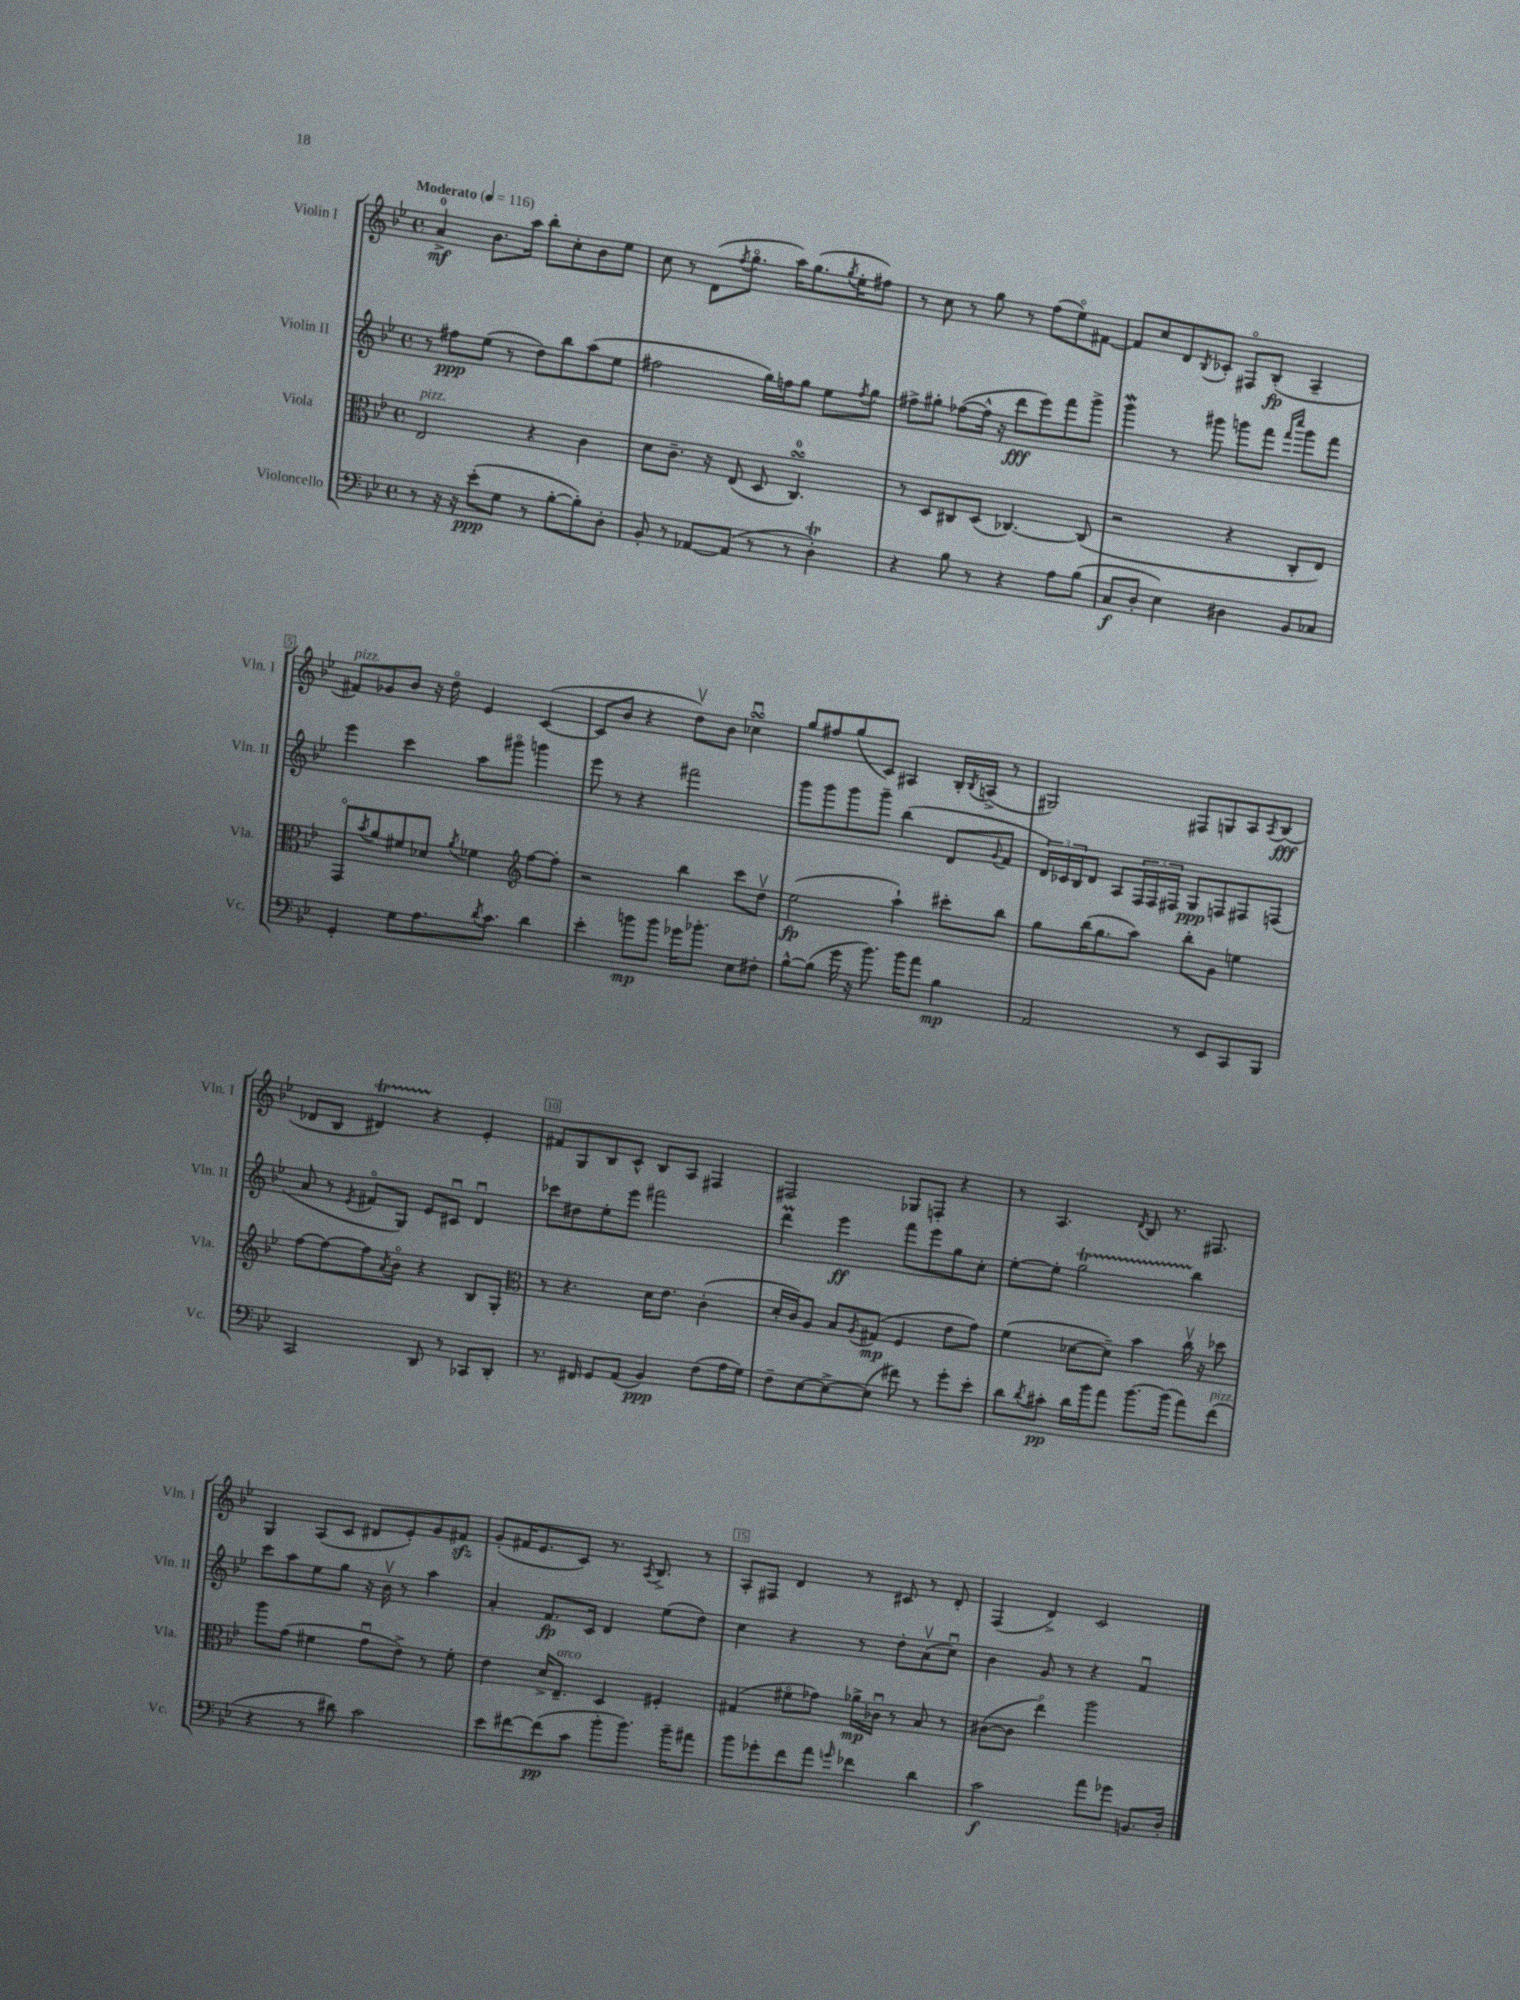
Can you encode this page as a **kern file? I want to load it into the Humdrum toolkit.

**kern	**dynam	**kern	**dynam	**kern	**dynam	**kern	**dynam
*part4	*part4	*part3	*part3	*part2	*part2	*part1	*part1
*staff4	*staff4	*staff3	*staff3	*staff2	*staff2	*staff1	*staff1
*I"Violoncello	*	*I"Viola	*	*I"Violin II	*	*I"Violin I	*
*I'Vc.	*	*I'Vla.	*	*I'Vln. II	*	*I'Vln. I	*
*clefF4	*	*clefC3	*	*clefG2	*	*clefG2	*
*k[b-e-]	*	*k[b-e-]	*	*k[b-e-]	*	*k[b-e-]	*
*M4/4	*	*M4/4	*	*M4/4	*	*M4/4	*
*met(c)	*	*met(c)	*	*met(c)	*	*met(c)	*
*MM116	*	*MM116	*	*MM116	*	*MM116	*
=1	=1	=1	=1	=1	=1	=1	=1
!	!	!	!	!	!	!LO:TX:a:B:t=Moderato	!
!	!	!LO:TX:a:i:t=pizz.	!	!	!	!	!
8r	.	2E-/	.	8r	.	4a^/	mf
16r	.	.	.	8ff#X\L	ppp	.	.
16r	.	.	.	.	.	.	.
(8e-'\L	ppp	.	.	(8ee-\J	.	8.b-\L	.
8G\J	.	.	.	8r	.	.	.
.	.	.	.	.	.	16aa\Jk	.
8r	.	4r	.	8dd\L)	.	8bb-'\L	.
[8B-'\L	.	.	.	8bb-\	.	8cc'\	.
8B-'\])	.	4c\	.	(8aa\	.	8b-\	.
8D'\J	.	.	.	8ee-\J	.	8ee-\J	.
=2	=2	=2	=2	=2	=2	=2	=2
8BB-'/	.	8d\L	.	2ff#X\	.	8cc\	.
8r	.	8.c~\J	.	.	.	8r	.
[8AA-X/L	.	.	.	.	.	(8d\L	.
.	.	16r	.	.	.	.	.
.	.	.	.	.	.	8qff/	.
(8AA-/J]	.	(8E-/	.	.	.	8.gg\J	.
8r	.	8D/	.	16gg\LL)	.	.	.
.	.	.	.	16ffn\J	.	16aa\KL)	.
8r	.	4.CsSSS/)	.	8gg\J	.	(8.gg\	.
4Dt'\)	.	.	.	8ee-\L	.	.	.
.	.	.	.	.	.	8qgg/	.
.	.	.	.	.	.	16ee-'\K	.
.	.	.	.	8qff/	.	.	.
.	.	.	.	8gg\J	.	8ff#X\J)	.
=3	=3	=3	=3	=3	=3	=3	=3
4r	.	8r	.	8ff#X^\L	.	8r	.
.	.	8D/L	.	8gg#X'\J	.	8cc\	.
8B-\	.	8C#X/	.	([8ff-X\L	.	8r	.
8r	.	(8D/J	.	16ff-^^\Jk]	.	8gg\	.
.	.	.	.	16r	.	.	.
4r	.	[4.C-X/)	.	8ddd\L	fff	8r	.
.	.	.	.	8eee-\)	.	(8ff\L	.
8A\L	.	.	.	8fff\	.	8ee-\)	.
(8B-\J	.	(8C-/]	.	8ggg^\J	.	[8f#X\J	.
=4	=4	=4	=4	=4	=4	=4	=4
8C/L	f	2r	.	4gggW\	.	8f#/L]	.
8D'/J	.	.	.	.	.	8cc/	.
4E-\)	.	.	.	8r	.	8d/	.
.	.	.	.	.	.	8qB-/	.
.	.	.	.	8ggg#X\	.	8c-X'/J	.
4D#X\	.	4r	.	8gggn\L	.	8F#X/L	.
.	.	.	.	8fff\J	.	(8B-'/J	fp
.	.	.	.	16qqfff/LL	.	.	.
.	.	.	.	16qqcccc/JJ	.	.	.
8BB-/L	.	8C'/L	.	8ggg\L	.	4A~/	.
8C-X/J	.	8E-/J)	.	8fff\J	.	.	.
!!LO:LB:g=z
=5	=5	=5	=5	=5	=5	=5	=5
!	!	!	!	!	!	!LO:TX:a:i:t=pizz.	!
4GG'/	.	8GG/L	.	4eee-\	.	8f#X/L)	.
.	.	8qb-/	.	.	.	.	.
.	.	8a/	.	.	.	8g-X/	.
8G\L	.	8f#X/	.	4ccc\	.	8b-/J	.
8.A\	.	8d-X/J	.	.	.	16r	.
.	.	.	.	.	.	16dd\	.
.	.	8qa/	.	.	.	.	.
.	.	4f-X\	.	8aa\L	.	4e-/	.
8qd/	.	.	.	.	.	.	.
8.c\J	.	.	.	.	.	.	.
.	.	.	.	8ggg#X\J	.	.	.
*	*	*clefG2	*	*	*	*	*
4d\	.	[8ff\L	.	4gggn\	.	([4c/	.
.	.	8ff'\J]	.	.	.	.	.
=6	=6	=6	=6	=6	=6	=6	=6
4e-'\	.	2r	.	8eee-\	.	8c/L]	.
.	.	.	.	8r	.	8b-/J	.
8bn\L	mp	.	.	4r	.	4r	.
8b\J	.	.	.	.	.	.	.
16g-X\KL	.	4bb-\	.	2fff#X\	.	8ddv\L)	.
8.b-X'\J	.	.	.	.	.	.	.
.	.	.	.	.	.	8b-\J	.
8E-\L	.	8ccc\L	.	.	.	4cc-XsSSsu\	.
8F#X'\J	.	8ddv\J	.	.	.	.	.
=7	=7	=7	=7	=7	=7	=7	=7
[8B-^^\L	.	(2ee-\	fp	8ggg\L	.	8gg/L	.
(8B-\J]	.	.	.	8ggg\	.	8ff#X/	.
16g\	.	.	.	8ggg\	.	(8gg/	.
16r	.	.	.	.	.	.	.
8.b-\)	.	.	.	8ggg~\J	.	8c/J)	.
.	.	4aa`\)	.	(4bb-\	.	4A#X/	.
16b-\KL	.	.	.	.	.	.	.
8a\J	.	.	.	.	.	.	.
4B-\	mp	8ccc#X'\L	.	8d/L	.	16B-'/LL	.
.	.	.	.	.	.	8qB-/	.
.	.	.	.	.	.	(16An^/JJ	.
.	.	.	.	8qqg/	.	.	.
.	.	8bb-\J	.	8f/J	.	8r	.
=8	=8	=8	=8	=8	=8	=8	=8
2AA/	.	8gg\L	.	24d/LL)	.	2G#X/)	.
.	.	.	.	24c-X/	.	.	.
.	.	.	.	24B-/J	.	.	.
.	.	(16bb-\K	.	8d/J	.	.	.
.	.	8.gg\	.	.	.	.	.
.	.	.	.	8A/L	.	.	.
.	.	8aa\J)	.	24F/L	.	.	.
.	.	.	.	24F/	.	.	.
.	.	.	.	24F#X/JJ	.	.	.
8r	.	8bb-'\L	.	8G/L	ppp	8F#X/L	.
8EE-/L	.	8g\J	.	8Fn/	.	8Gn/	.
8CC/	.	4een\	.	8F#X/	.	8A/	.
.	.	.	.	.	.	8qA/	.
8BBB-/J	.	.	.	(8Fn/J	.	(8B-/J	fff
!!LO:LB:g=z
=9	=9	=9	=9	=9	=9	=9	=9
2CC/	.	[8ff\L	.	8a/	.	8d-X/L	.
.	.	8ff\_	.	8r	.	8B-/J	.
.	.	.	.	8qe-/	.	.	.
.	.	8ff\]	.	8f#X/L	.	4d#Xt/)	.
.	.	8qa/	.	.	.	.	.
.	.	8b-\J	.	8G/J)	.	.	.
8DD/	.	4r	.	8e-/L	.	4r	.
8r	.	.	.	8c#Xu/J	.	.	.
8CC-X/L	.	8B-/L	.	4du/	.	4e-'/	.
8DD'/J	.	8G'/J	.	.	.	.	.
=10	=10	=10	=10	=10	=10	=10	=10
*	*	*clefC3	*	*	*	*	*
8.r	.	8r	.	8ccc-X\L	.	8f#X/L	.
.	.	4.r	.	8dd#X\	.	8G/	.
16FF#X/	.	.	.	.	.	.	.
8GG/L	.	.	.	8ee-'\	.	8B-/	.
(8AA/J	.	.	.	8eee-\J	.	8c^^/J	.
4BB-/)	ppp	16d\KL	.	2fff#X\	.	8B-/L	.
.	.	8.e-\J	.	.	.	.	.
.	.	.	.	.	.	8A/J	.
(8F\L	.	(4c'\	.	.	.	4F#X/	.
16A\L	.	.	.	.	.	.	.
16G\JJ)	.	.	.	.	.	.	.
=11	=11	=11	=11	=11	=11	=11	=11
8F~\L	.	16d'/LL	.	4dddm\	.	2F#X/	.
.	.	16c/J)	.	.	.	.	.
[8E-\	.	8A/J	.	.	.	.	.
8E-^\_	.	8B-/L	.	4eee-\	ff	.	.
.	.	8qA/	.	.	.	.	.
(8E-\J]	.	(8G#X/J	mp	.	.	.	.
8f#X\)	.	4F/	.	8fff\L	.	8G-X/L	.
8r	.	.	.	8eee-\	.	8Fn'/J	.
8g'\L	.	8e-\L	.	8gg\	.	4r	.
8e-'\J	.	8g\J)	.	8cc'\J	.	.	.
=12	=12	=12	=12	=12	=12	=12	=12
8d\L	.	(4f\	.	[8ee-'\L	.	8r	.
8qd/	.	.	.	.	.	.	.
8c#X'\J	pp	.	.	8ee-'\J]	.	4.A/	.
16d\LL	.	[8d-X\L	.	2ggT\	.	.	.
16b-\J	.	.	.	.	.	.	.
8a\J	.	8d-~\J])	.	.	.	.	.
.	.	.	.	.	.	8qd/	.
[8.b-\L	.	4b-\	.	.	.	8B-/	.
.	.	.	.	.	.	8.r	.
(16b-\Jk]	.	.	.	.	.	.	.
8a\L)	.	16ccv\	.	4bb-\	.	.	.
.	.	16r	.	.	.	8.F#X/	.
!LO:TX:a:i:t=pizz.	!	!	!	!	!	!	!
(8f\J	.	8dd-X\	.	.	.	.	.
!!LO:LB:g=z
=13	=13	=13	=13	=13	=13	=13	=13
4r	.	8aa\L	.	8ccc\L	.	4G/	.
.	.	(8g\J	.	8aa\	.	.	.
8r	.	4f#X\	.	8ee-\	.	(8A/L	.
8d#X\)	.	.	.	8gg\J	.	8c/J	.
2c\	.	8gu\L	.	16r	.	8d#X/L	.
.	.	.	.	16b-v\	.	.	.
.	.	8e-^\J)	.	8r	.	8e-'/)	.
.	.	8r	.	4aa\	.	8g/	.
.	.	8f#'\	.	.	.	8f#Xzz/J	.
=14	=14	=14	=14	=14	=14	=14	=14
8e-\L	.	4e-\	.	4a'/	.	(8g'/L	.
[8f#X\	.	.	.	.	.	16f#X/K	.
.	.	.	.	.	.	8.e-/	.
(8f#\]	pp	16d^/KL	.	8.f/L	fp	.	.
!	!	!LO:TX:a:i:t=arco	!	!	!	!	!
.	.	8.E-~/J	.	.	.	.	.
8c\J	.	.	.	.	.	8c/J)	.
.	.	.	.	16c/Jk	.	.	.
8b-'\L	.	4D/	.	4d/	.	8.r	.
8.b-\J)	.	.	.	.	.	.	.
.	.	.	.	.	.	8qA/	.
.	.	.	.	.	.	8.B-^/	.
.	.	4F#X'/	.	(8ee-\L	.	.	.
16b-~\KL	.	.	.	.	.	.	.
8a#X\J	.	.	.	8dd\J)	.	8r	.
=15	=15	=15	=15	=15	=15	=15	=15
8b-\L	.	(4G#X/	.	4cc\	.	8A'/L	.
8g-X'\	.	.	.	.	.	8F#X/J	.
8f\	.	8f#X\L	.	4r	.	4d/	.
8a\J	.	8g-X\J)	.	.	.	.	.
16qqgn/	.	.	.	.	.	.	.
4f-X\	.	16a-X^\LL	mp	8r	.	8r	.
.	.	16c-Xu\JJ	.	.	.	.	.
.	.	8r	.	8dd'\L	.	8c#X/	.
4d\	.	8B-/	.	(8av\	.	8r	.
.	.	8r	.	8ccu\J)	.	8d'/	.
=16	=16	=16	=16	=16	=16	=16	=16
2c\	f	([8c#X\L	.	4b-\	.	(4F/	.
.	.	8c#\J]	.	.	.	.	.
.	.	4ee-\)	.	8g/	.	4d^/)	.
.	.	.	.	8r	.	.	.
8a\L	.	2aa\	.	4r	.	2c/	.
8g-X\J	.	.	.	.	.	.	.
8.BBn/L	.	.	.	4fu/	.	.	.
16D'/Jk	.	.	.	.	.	.	.
==	==	==	==	==	==	==	==
*-	*-	*-	*-	*-	*-	*-	*-
